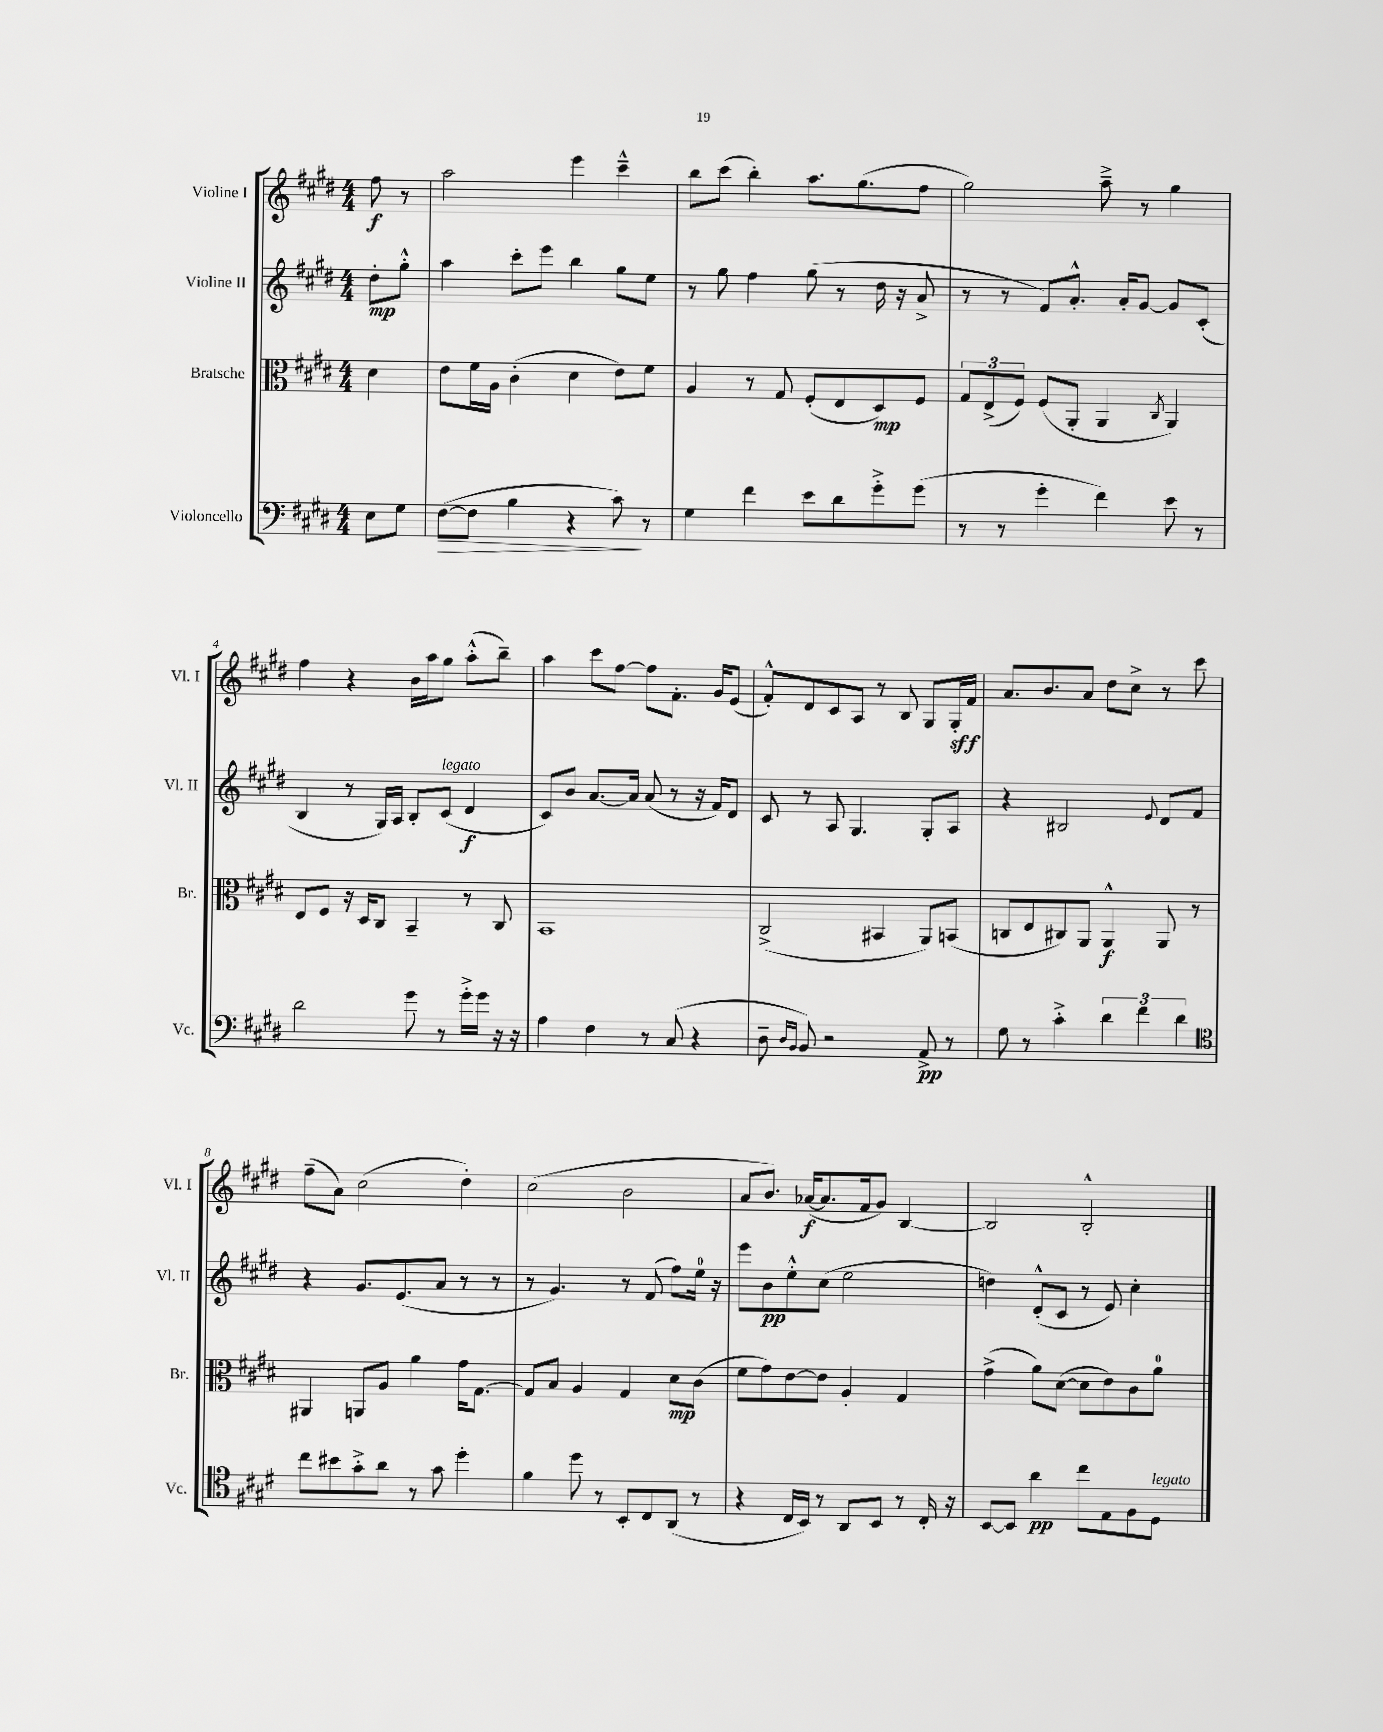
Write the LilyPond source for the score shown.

<<
\new StaffGroup <<
\new Staff = "s0" \with { instrumentName = "Violine I" shortInstrumentName = "Vl. I" } {
    \clef treble \key e \major \numericTimeSignature \time 4/4 \partial 4
    fis''8\f r8 |
    a''2 e'''4 cis'''4---^ |
    b''8 cis'''8( b''4-.) a''8. gis''8.( fis''8 |
    gis''2) a''8---> r8 gis''4 |
    fis''4 r4 b'16 a''16 gis''8 a''8-.-^( b''8--) |
    a''4 cis'''8 fis''8~ fis''8 fis'8.-. gis'16 e'8( |
    fis'8-.-^) dis'8 cis'8 a8 r8 b8 gis8 gis16-.\sff fis'16 |
    a'8. b'8. a'8 dis''8 cis''8-> r8 cis'''8 |
    fis''8--( a'8) cis''2( dis''4-.) |
    cis''2( b'2 |
    a'8 b'8.) aes'16~\f( aes'8. fis'16 gis'8) b4~ |
    b2 b2-.-^ \bar "|." |
}
\new Staff = "s1" \with { instrumentName = "Violine II" shortInstrumentName = "Vl. II" } {
    \clef treble \key e \major \numericTimeSignature \time 4/4 \partial 4
    dis''8-.\mp gis''8-.-^ |
    a''4 cis'''8-. e'''8 b''4 gis''8 e''8 |
    r8 gis''8 fis''4 gis''8( r8 dis''16 r16 a'8-> |
    r8 r8 fis'8) a'8.-.-^ a'16-. gis'8~ gis'8 cis'8-.( |
    b4 r8 gis16) a16 b8-. cis'8^\markup { \italic "legato" }( dis'4\f |
    cis'8) b'8 a'8.~ a'16 a'8( r8 r16 fis'16) dis'8 |
    cis'8 r8 a8 gis4. gis8-. a8 |
    r4 bis2 \appoggiatura { e'8 } dis'8 fis'8 |
    r4 gis'8. e'8.( a'8 r8 r8 |
    r8 gis'4.) r8 fis'8( fis''8) e''16-0 r16 |
    e'''8 b'8\pp e''8-.-^ cis''8( e''2 |
    d''4) dis'8-.-^( cis'8 r8 e'8) cis''4-. \bar "|." |
}
\new Staff = "s2" \with { instrumentName = "Bratsche" shortInstrumentName = "Br." } {
    \clef alto \key e \major \numericTimeSignature \time 4/4 \partial 4
    dis'4 |
    e'8 fis'16 a16 cis'4-.( dis'4 e'8) fis'8 |
    a4 r8 gis8 fis8-.( e8 dis8\mp) fis8 |
    \tuplet 3/2 { gis8 e8->( fis8) } fis8( a,8-. a,4 \acciaccatura { cis8 } a,4) |
    e8 fis8 r16 dis16 cis8 b,4-- r8 cis8 |
    b,1 |
    cis2->( bis,4 a,8) b,8( |
    c8 e8 cis8) a,8 a,4-^\f a,8 r8 |
    ais,4 a,8 a8 a'4 gis'16 gis8.~ |
    gis8 b8 a4 gis4 dis'8\mp cis'8( |
    fis'8 gis'8) e'8~ e'8 a4-. gis4 |
    gis'4->( a'8) dis'8~( dis'8 e'8) cis'8 a'8-0 \bar "|." |
}
\new Staff = "s3" \with { instrumentName = "Violoncello" shortInstrumentName = "Vc." } {
    \clef bass \key e \major \numericTimeSignature \time 4/4 \partial 4
    e8 gis8 |
    fis8~\>( fis8 b4 r4 cis'8\!) r8 |
    gis4 fis'4 e'8 dis'8 gis'8-.-> gis'8( |
    r8 r8 gis'4-. fis'4) e'8 r8 |
    dis'2 gis'8 r8 gis'16-.-> gis'16 r16 r16 |
    a4 fis4 r8 cis8( r4 |
    dis8-- \grace { dis16 b,16 } b,8) r2 a,8->\pp r8 |
    gis8 r8 cis'4-.-> \tuplet 3/2 { dis'4 fis'4 dis'4 } |
    \clef tenor cis''8 bis'8 gis'8-.-> a'8 r8 gis'8 dis''4-. |
    fis'4 dis''8 r8 b,8-. cis8 a,8( r8 |
    r4 cis16 b,16) r8 a,8 b,8 r8 cis16-. r16 |
    b,8~ b,8 a'4\pp cis''8 e8 fis8 dis8^\markup { \italic "legato" } \bar "|." |
}
>>
>>
